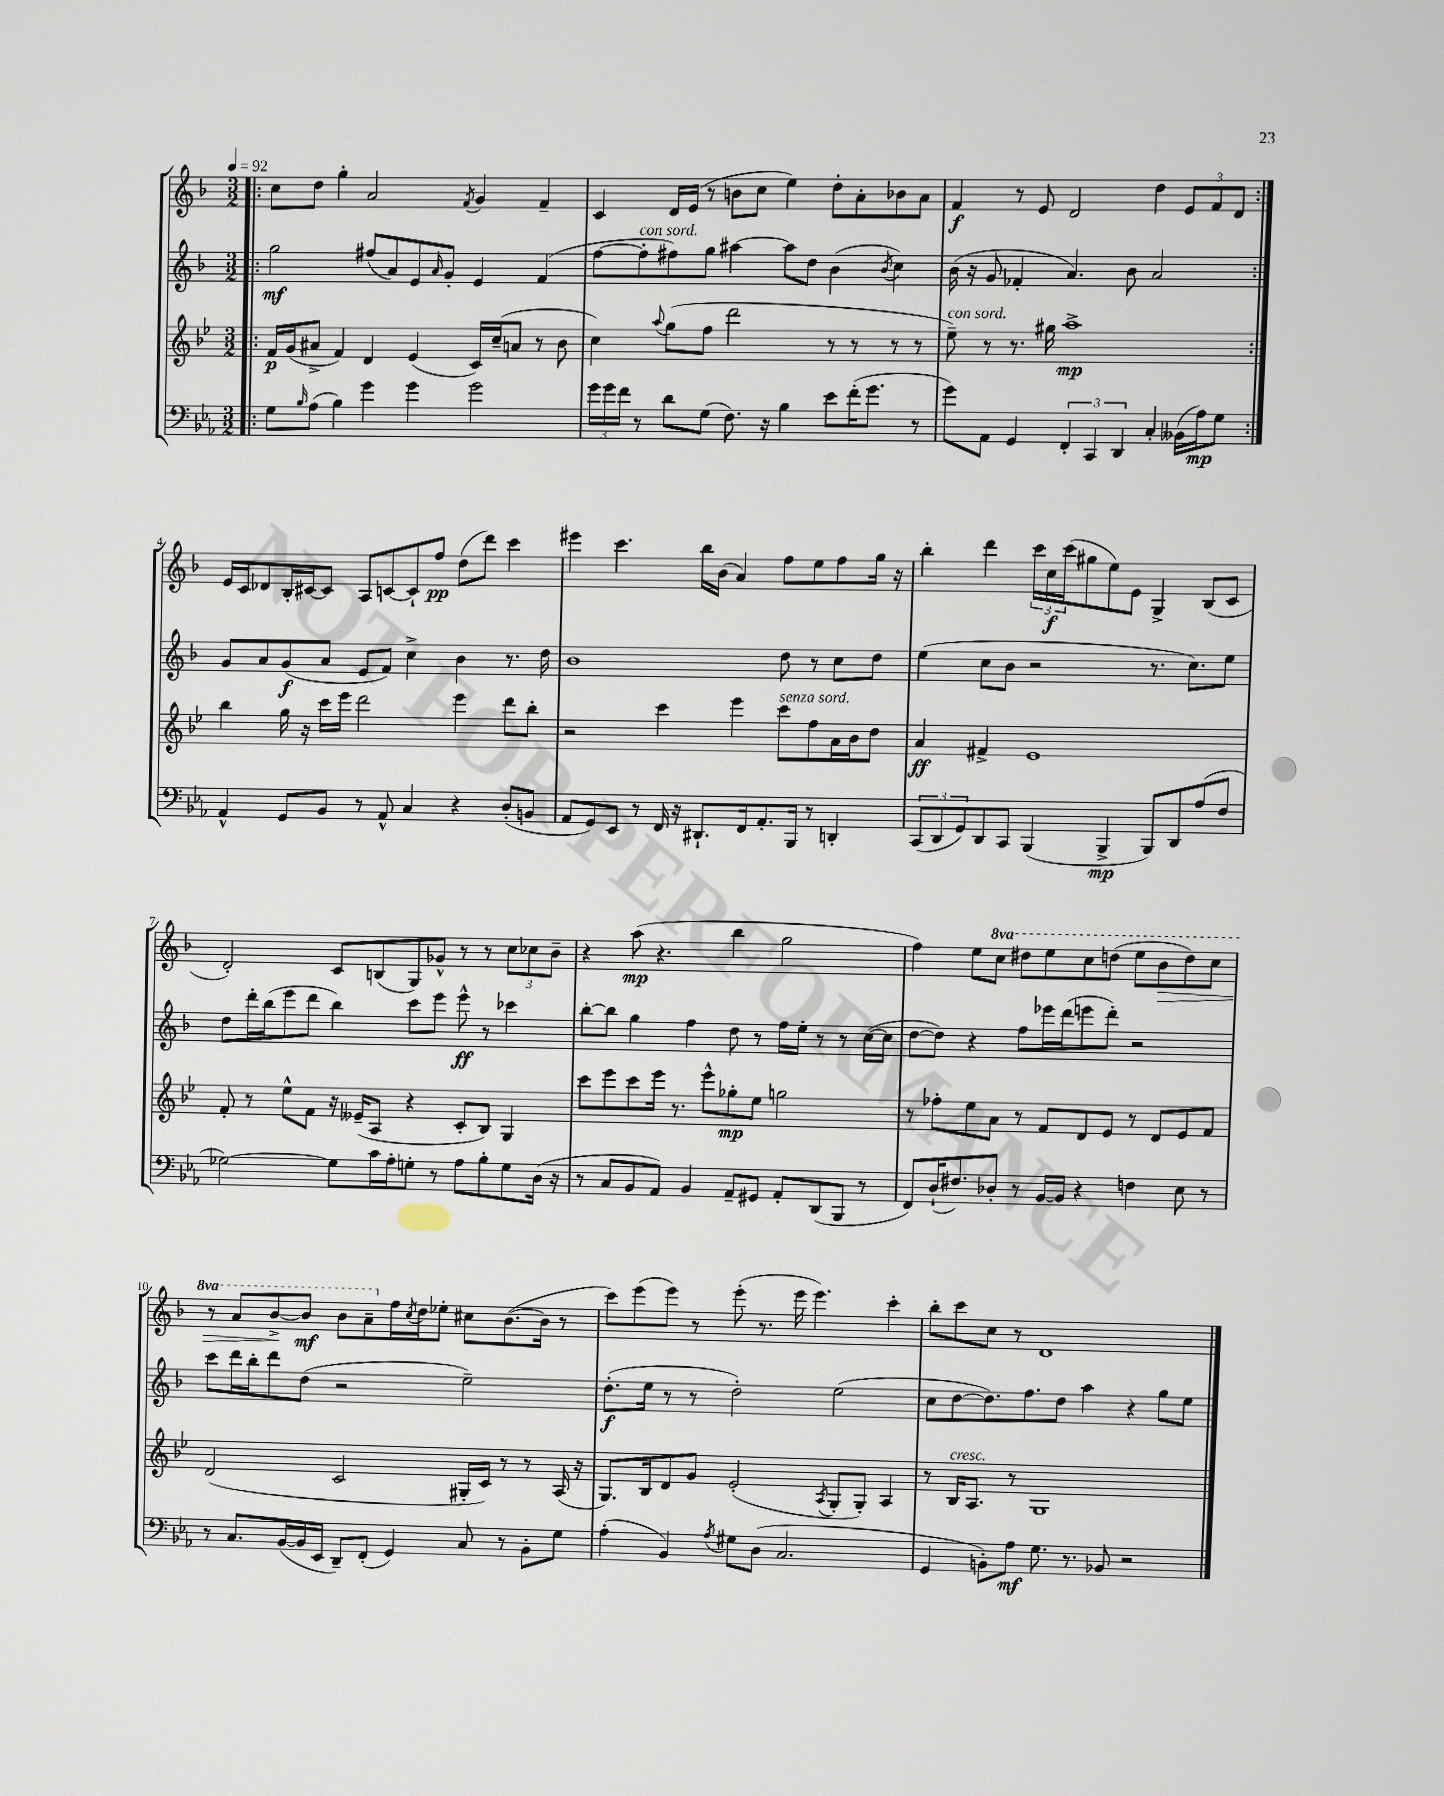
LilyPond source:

<<
\new StaffGroup <<
\new Staff = "s0" {
    \clef treble \key f \major \numericTimeSignature \time 3/2 \set Staff.ottavationMarkups = #ottavation-simple-ordinals \tempo 4 = 92
    \repeat volta 2 { \bar ".|:" c''8 d''8 g''4-. a'2 \acciaccatura { f'8 } g'4 f'4-- |
    c'4 d'16 e'16( r8 b'8 c''8 e''4) d''8-. a'8-. bes'8 a'8 |
    f'4\f r8 e'8 d'2 d''4 \tuplet 3/2 { e'8 f'8 d'8 } | }
    e'16 c'16 des'8 bes16-. cis'16~ cis'8 a8 c'8~ c'8-! f''8\pp d''8( d'''8) c'''4 |
    eis'''4 c'''4. bes''16 bes'16( a'4) f''8 e''8 f''8 g''16 r16 |
    bes''4-. d'''4 \tuplet 3/2 { c'''16 c''16\f c'''16( } gis''8 e''8) e'8 g4-> bes8( c'8 |
    d'2-.) c'8 b8( g8) ges'8-^ r8 r8 \tuplet 3/2 { c''8 ces''8 bes'8-- } |
    r4 a''8\mp( r4. bes''4 g''2 |
    f''4) e''8 \ottava #1 c'''8 dis'''8 e'''8 c'''8 d'''8( e'''8 bes''8\> d'''8) c'''8 |
    r8 a''8 bes''8~->\! bes''8\mf bes''8 a''8-- \ottava #0 f''16 \acciaccatura { c''8 } d''16 ees''8-. cis''8 bes'8.~( bes'16 r8 |
    c'''8) e'''8( e'''8) r8 e'''8-.( r8. e'''16 e'''4.) c'''4-. |
    bes''8-. c'''8 c''8 r8 d'1 \bar "|." |
}
\new Staff = "s1" {
    \clef treble \key f \major \numericTimeSignature \time 3/2
    \repeat volta 2 { \bar ".|:" g''2\mf fis''8( a'8) e'8 \grace { a'16 } g'8-. e'4 f'4( |
    f''8~ f''8-.^\markup { \italic "con sord." } fis''8) g''8 ais''4~ ais''8 d''8 bes'4( \acciaccatura { bes'8 } c''4) |
    bes'16( r16 g'8 fes'4-. a'4.) bes'8 a'2 | }
    g'8 a'8 g'8\f( a'8 e'8 f'8) c''4-> bes'4 r8. d''16 |
    bes'1 d''8 r8 c''8 d''8 |
    e''4( c''8 bes'8 r2 r8. c''8.) e''8 |
    d''8 d'''16-. bes''16( e'''8 d'''8 bes''4) c'''8 e'''8 e'''8-^\ff r8 ces'''4 |
    bes''8~-. bes''8 g''4 f''4 d''8 r8 f''16 e''16-. r8 r8 c''16~( c''16 |
    d''8~ d''8) r4 f''8 ees'''16 d'''16( e'''8 d'''8-.) r2 |
    c'''8 d'''16 bes''16-. d'''8 d''8( r2 e''2--) |
    d''8.-.\f( e''16 r8 r8 d''2-.) e''2( |
    c''8 d''8~ d''8.) f''8. d''8 a''4 r4 g''8 e''8 \bar "|." |
}
\new Staff = "s2" {
    \clef treble \key bes \major \numericTimeSignature \time 3/2
    \repeat volta 2 { \bar ".|:" f'16\p g'16( ais'8-> f'4) d'4 ees'4( c'16) c''16--( a'8 r8 bes'8 |
    c''4) \appoggiatura { a''8 } g''8( f''8 d'''2 r8 r8 r8 r8 |
    ees''8--^\markup { \italic "con sord." }) r8 r8. gis''16 a''1->\mp | }
    bes''4 g''16 r16 c'''16 ees'''16 d'''2 ees'''4 d'''8 bes''8-. |
    r2 c'''4 ees'''4 c'''8^\markup { \italic "senza sord." } f''8 a'16 bes'16 d''8 |
    a'4\ff fis'4-> ees'1 |
    f'8-. r8 ees''8-^ f'8 r16 eeses'16--( a8 r4 c'8-. bes8) g4 |
    c'''8 ees'''8 c'''8 ees'''16 r8. ees'''8-^ ges''8-.\mp ees''8 g''2 |
    r8 fes''8-. ees''8 a'8 r8 f'8 d'8 ees'8 r8 d'8 ees'8 f'8 |
    d'2( c'2 gis16-. c'16) r8 r8 a16( r16 |
    g8.) bes16 d'8 g'8 ees'2-.( \acciaccatura { a8 } g8-. g8-.) a4 |
    r8 bes16^\markup { \italic "cresc." } a8. r8 g1 \bar "|." |
}
\new Staff = "s3" {
    \clef bass \key ees \major \numericTimeSignature \time 3/2
    \repeat volta 2 { \bar ".|:" g8 \grace { bes16 } aes8( bes4) g'4 g'4 g'2 |
    \tuplet 3/2 { g'16 g'16 f'16 } r8 d'8 g8( f8.) r16 bes4 ees'8 f'16-.( g'8. r8 |
    g'8) aes,8 g,4 \tuplet 3/2 { f,4-. c,4 d,4 } c4-. beses,16( aes16\mp) g8 | }
    aes,4-^ g,8 bes,8 r8 aes,8-^ c4 r4 d8-.( b,8 |
    aes,8 g,8) ees,8 r8 f,16 r16 dis,8.-! f,16 aes,8.-. bes,,16 r8 d,4-. |
    \tuplet 3/2 { c,8( d,8 g,8) } d,8 c,8 bes,,4( bes,,4->\mp bes,,8) d,8 aes8( f8 |
    ges2~) ges8 c'16 aes16-. g8-. r8 aes8 bes8-. g8 d16( r16 |
    r8 c8 bes,8 aes,8) bes,4 aes,8-- gis,8 aes,8-. d,8( bes,,8 r8 |
    f,8) d16-!( fis8.) des8-. r8 bes,16~ bes,16 r4 f4 ees8 r8 |
    r8 c8. bes,16~( bes,16 ees,16 d,8--) f,8-.( g,4) c8 r8 bes,8-. g8 |
    aes4-.( bes,4) \acciaccatura { aes8 } gis8 d8( c2. |
    g,4 b,8-.) aes8\mf g8. r8. bes,8 r2 \bar "|." |
}
>>
>>
